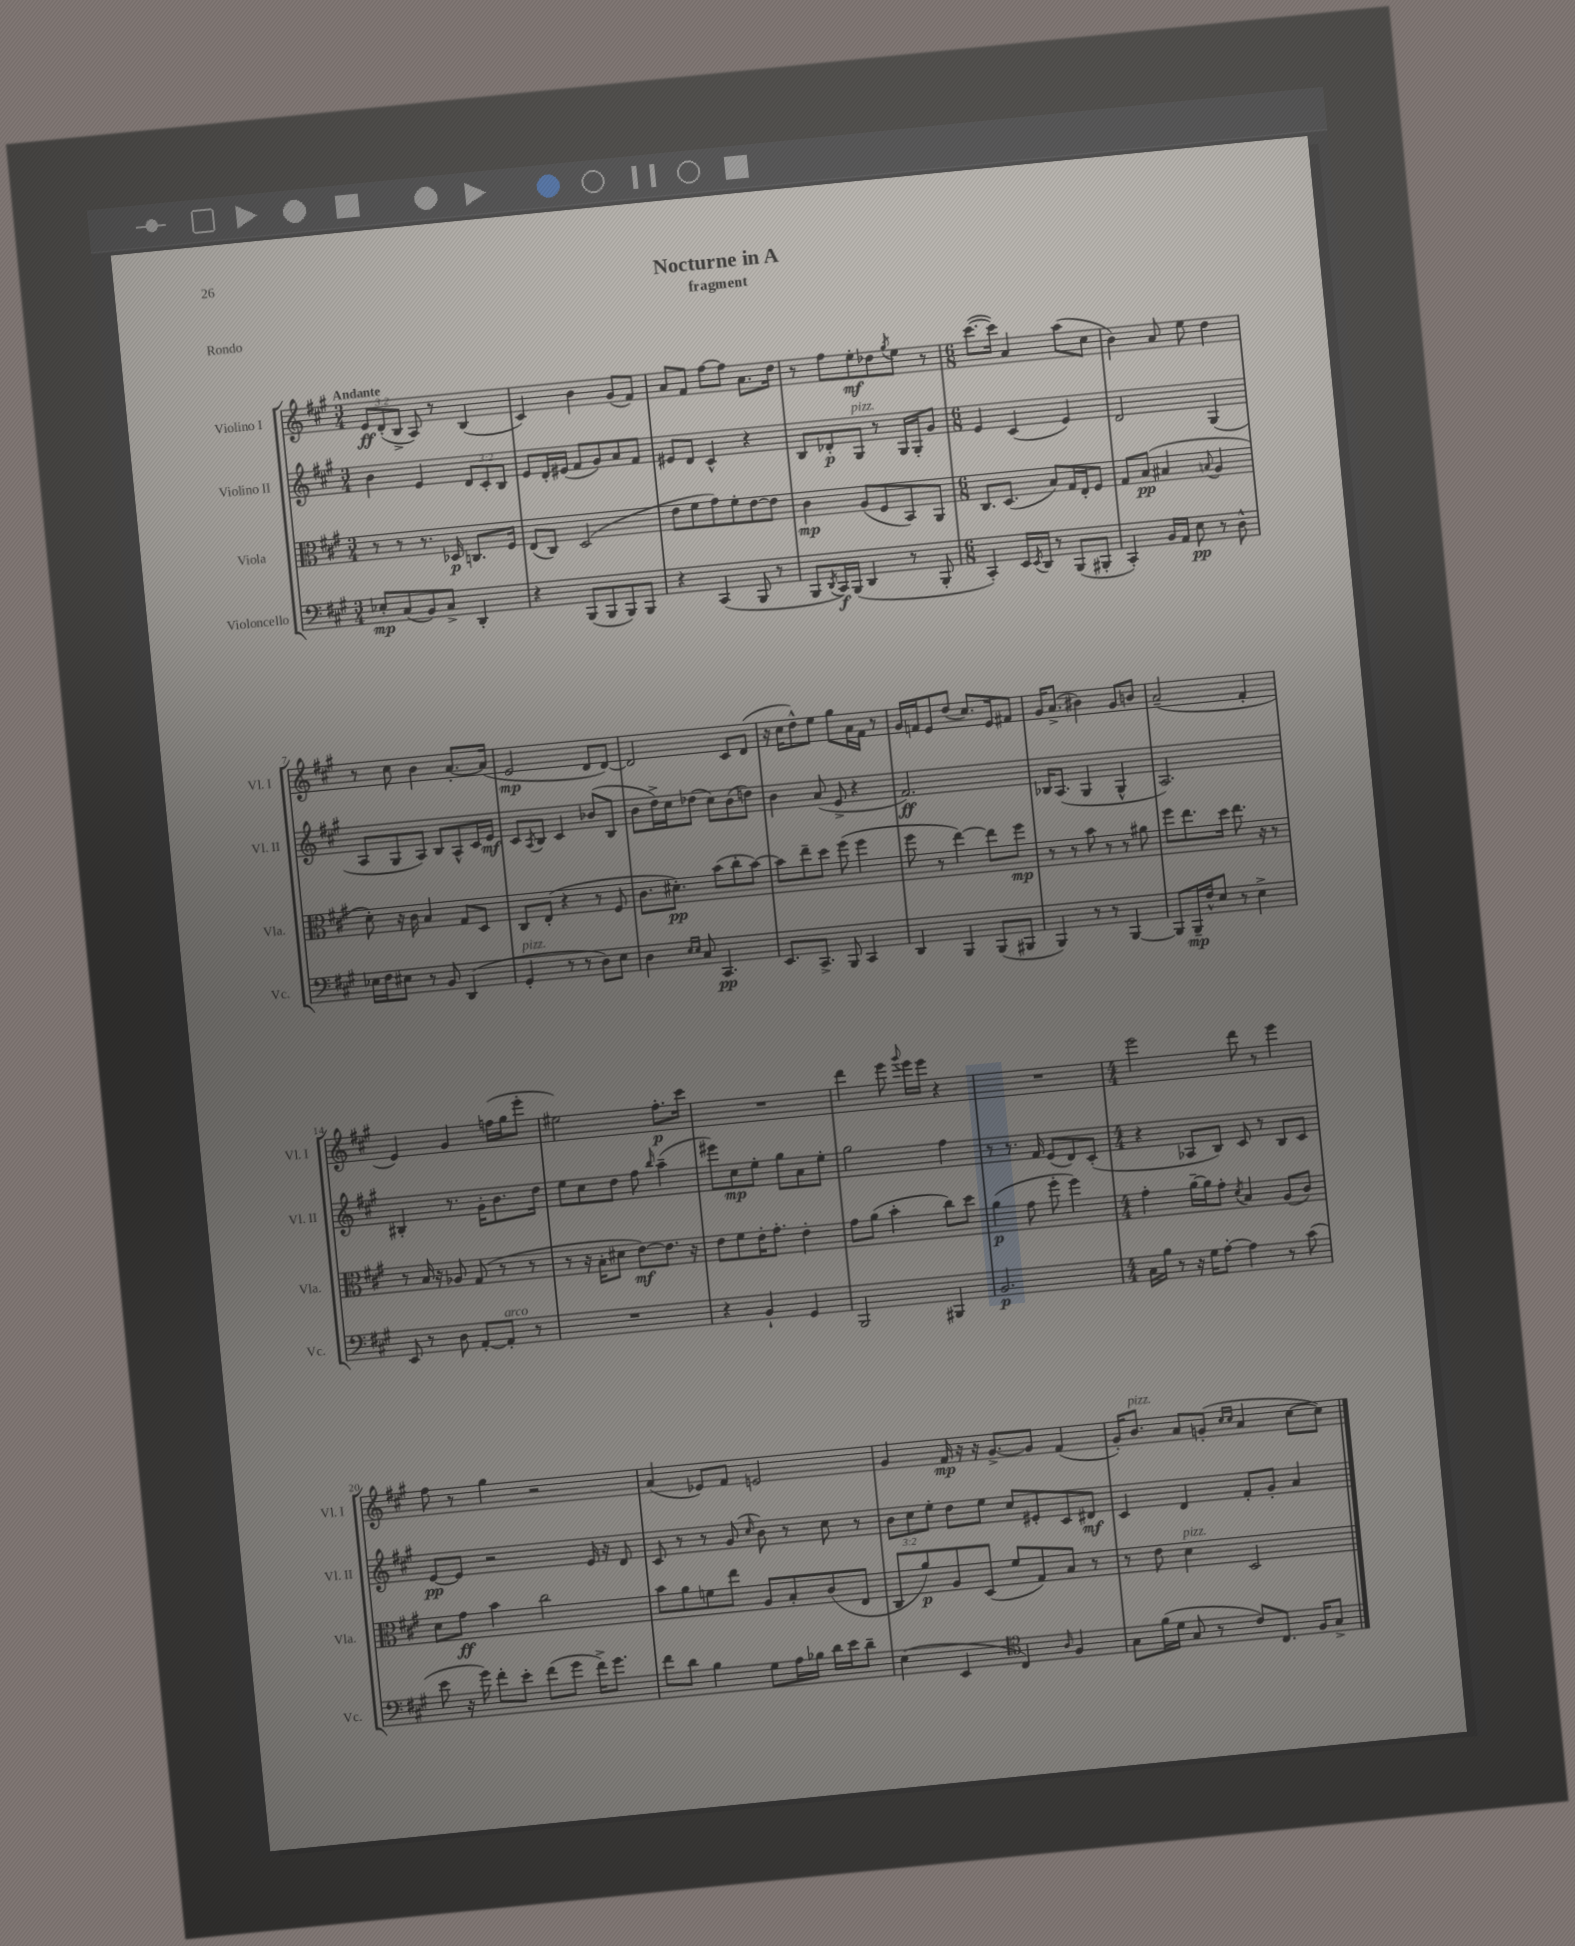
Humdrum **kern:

**kern	**dynam	**kern	**dynam	**kern	**dynam	**kern	**dynam
*part4	*part4	*part3	*part3	*part2	*part2	*part1	*part1
*staff4	*staff4	*staff3	*staff3	*staff2	*staff2	*staff1	*staff1
*I"Violoncello	*	*I"Viola	*	*I"Violino II	*	*I"Violino I	*
*I'Vc.	*	*I'Vla.	*	*I'Vl. II	*	*I'Vl. I	*
*clefF4	*	*clefC3	*	*clefG2	*	*clefG2	*
*k[f#c#g#]	*	*k[f#c#g#]	*	*k[f#c#g#]	*	*k[f#c#g#]	*
*M3/4	*	*M3/4	*	*M3/4	*	*M3/4	*
=1	=1	=1	=1	=1	=1	=1	=1
!	!	!	!	!	!	!LO:TX:a:B:t=Andante	!
8E-X'/L	mp	8r	.	4b\	.	12e/L	ff
.	.	.	.	.	.	(12d'/	.
(8C#/	.	8r	.	.	.	.	.
.	.	.	.	.	.	12B^/J	.
8BB/)	.	8.r	.	4e/	.	8A/)	.
8C#^/J	.	.	.	.	.	8r	.
.	.	16D-X/	p	.	.	.	.
4DD'/	.	8.Cn/L	.	12d/L	.	(4B/	.
.	.	.	.	12c#'/	.	.	.
.	.	.	.	12B/J	.	.	.
.	.	16F#/Jk	.	.	.	.	.
=2	=2	=2	=2	=2	=2	=2	=2
4r	.	(8E/L	.	8e/L	.	4c#/)	.
.	.	8C#/J)	.	16d'/L	.	.	.
.	.	.	.	(16e#X/JJ	.	.	.
(8BBB/L	.	(2D/	.	8f#/L	.	4b\	.
8BBB/	.	.	.	8g#/)	.	.	.
8BBB/)	.	.	.	8a/	.	(8g#/L	.
8BBB/J	.	.	.	8f#/J	.	8f#/J)	.
=3	=3	=3	=3	=3	=3	=3	=3
4r	.	8e\L	.	8e#X/L	.	8a/L	.
.	.	8f#\	.	8d/J	.	8f#/J	.
(4CC#/	.	8g#\)	.	4c#^^/	.	[8ff#\L	.
.	.	8f#'\	.	.	.	8ff#\J]	.
8BBB/	.	[8e\	.	4r	.	8.a\L	.
8r	.	8e\J]	.	.	.	.	.
.	.	.	.	.	.	16dd\Jk	.
=4	=4	=4	=4	=4	=4	=4	=4
8BBB/L	.	4c#\	mp	8B/L	.	8r	.
8qDD/	.	.	.	.	.	.	.
16CC#/L)	f	.	.	8d-X'/	p	8ff#\L	.
(16BBB/JJ	.	.	.	.	.	.	.
!	!	!	!	!LO:TX:a:i:t=pizz.	!	!	!
4DD/	.	(8A/L	.	8G#/J	.	8ee'\	mf
.	.	8F#/	.	8r	.	8dd-X\	.
.	.	.	.	.	.	8qgg#/	.
8r	.	8BB/)	.	16G#/LL	.	8ee\J	.
.	.	.	.	16G#'/J	.	.	.
8BBB'/	.	8AA/J	.	8g#/J	.	8r	.
=5	=5	=5	=5	=5	=5	=5	=5
*M6/8	*	*M6/8	*	*M6/8	*	*M6/8	*
4CC#'/)	.	8.C#/L	.	4e/	.	([8.ccc#\L	.
.	.	(8.D/J	.	.	.	16ccc#\Jk])	.
16EE/LL	.	.	.	(4c#/	.	4a/	.
8qEE/	.	.	.	.	.	.	.
16DD/JJ	.	.	.	.	.	.	.
8r	.	8B/L)	.	.	.	.	.
(8BBB/L	.	16G#/L	.	4e/)	.	(8aa\L	.
.	.	16E'/J	.	.	.	.	.
8BBB#X'/J	.	8F#/J	.	.	.	8cc#\J	.
=6	=6	=6	=6	=6	=6	=6	=6
4CC#'/)	.	8G#/L	.	2d/	.	4b\)	.
.	.	(8B/J	pp	.	.	.	.
16BB/LL	.	4B#X/	.	.	.	8a/	.
16AA/JJ	.	.	.	.	.	.	.
8E\	pp	.	.	.	.	8ee\	.
.	.	8qqBn/	.	.	.	.	.
8r	.	4A/	.	(4G#/	.	4dd\	.
8D^^\	.	.	.	.	.	.	.
!!LO:LB:g=z
=7	=7	=7	=7	=7	=7	=7	=7
16E-X\LL	.	8d'\)	.	8A/L	.	8r	.
16F#\J	.	.	.	.	.	.	.
8E#X\J	.	16r	.	8G#/	.	8cc#\	.
.	.	16c#\	.	.	.	.	.
8r	.	4B/	.	8A/J)	.	4b\	.
8BB/	.	.	.	8B/L	.	.	.
(4DD/	.	8G#/L	.	8A^^/	.	[8.a'/L	.
.	.	8D/J	.	16c#/L	.	.	.
.	.	.	.	16e/JJ	mf	(16a/Jk]	.
=8	=8	=8	=8	=8	=8	=8	=8
!LO:TX:a:i:t=pizz.	!	!	!	!	!	!	!
4GG#'/	.	8C#/L	.	8c#/L	.	2e/	mp
.	.	.	.	8qA/	.	.	.
.	.	(8E'/J	.	8B/J	.	.	.
8r	.	4r	.	4c#/	.	.	.
8r	.	.	.	.	.	.	.
8D\L)	.	8r	.	(8b-X/L	.	8d/L	.
8E\J	.	8F#/	.	8B/J	.	[8d/J)	.
=9	=9	=9	=9	=9	=9	=9	=9
4D\	.	8.c#\L	.	8b\L	.	2d/]	.
.	.	.	.	16dd^\L)	.	.	.
.	.	8.d#X'\J)	pp	16cc#\J	.	.	.
16qqE/LL	.	.	.	.	.	.	.
16qqE/JJ	.	.	.	.	.	.	.
8C#/	.	.	.	(8dd-X\J	.	.	.
4.CC#/	pp	(8b\L	.	8cc#\L)	.	.	.
.	.	8cc#'\	.	(8b\	.	8c#/L	.
.	.	[8b\J)	.	8ddn\J)	.	(8d/J	.
=10	=10	=10	=10	=10	=10	=10	=10
8.EE/L	.	8b\L]	.	4b\	.	16r	.
.	.	.	.	.	.	16cc#\KL	.
.	.	8ee~\	.	.	.	8dd^^\)	.
8.CC#^/J	.	.	.	.	.	.	.
.	.	8dd\J	.	(8a/	.	8ee\J	.
8BBB/	.	(8ff#\	.	8e^/	.	8gg#\L	.
4CC#/	.	4ff#\	.	4r	.	16a\L	.
.	.	.	.	.	.	16f#\JJ	.
.	.	.	.	.	.	8r	.
=11	=11	=11	=11	=11	=11	=11	=11
4DD/	.	8ff#\	.	2.f#/)	ff	16g#/LL	.
.	.	.	.	.	.	16fn/J	.
.	.	8r	.	.	.	8e/	.
4BBB/	.	[4ee\)	.	.	.	(8dd/J	.
.	.	.	.	.	.	8.cc#/L)	.
(8BBB/L	.	8ee\L]	.	.	.	.	.
.	.	.	.	.	.	16e/k	.
8BBB#X/J	.	8ff#\J	mp	.	.	8f#X/J	.
=12	=12	=12	=12	=12	=12	=12	=12
4BBB/)	.	8r	.	16B-X/KL	.	16g#/KL	.
.	.	.	.	(8.A/J	.	(8.a^/J	.
.	.	8r	.	.	.	.	.
8r	.	8b\	.	4G#/	.	4b#X\)	.
8r	.	8r	.	.	.	.	.
[4BBB/	.	8r	.	4G#^^/	.	8g#/L	.
.	.	8a#X\	.	.	.	8bn/J	.
=13	=13	=13	=13	=13	=13	=13	=13
8BBB/L]	.	8ff#\L	.	2.A/)	.	(2a~/	.
16BBB~/L	mp	8.ee\	.	.	.	.	.
16F#^^/J	.	.	.	.	.	.	.
8E/J	.	.	.	.	.	.	.
.	.	16dd\Jk	.	.	.	.	.
8r	.	8.ee\	.	.	.	.	.
4E^\	.	.	.	.	.	4f#'/	.
.	.	16r	.	.	.	.	.
.	.	8r	.	.	.	.	.
!!LO:LB:g=z
=14	=14	=14	=14	=14	=14	=14	=14
8EE/	.	8r	.	4B#X'/	.	4e/)	.
8r	.	16B/	.	.	.	.	.
.	.	16r	.	.	.	.	.
8D\	.	8A-X/	.	8.r	.	4g#/	.
[8AA'/L	.	(8G#/	.	.	.	.	.
.	.	.	.	16g#'\KL	.	.	.
!LO:TX:a:i:t=arco	!	!	!	!	!	!	!
8AA'/J]	.	8r	.	8.b\	.	(16ffn\LL	.
.	.	.	.	.	.	16gg#\J	.
8r	.	8r	.	.	.	8eee'\J	.
.	.	.	.	16dd\Jk	.	.	.
=15	=15	=15	=15	=15	=15	=15	=15
2.r	.	8r	.	8ee\L	.	2ee#X\)	.
.	.	16r	.	8cc#\	.	.	.
.	.	16B'\KL	.	.	.	.	.
.	.	8d#X\J	.	8dd\J	.	.	.
.	.	[8e\L)	mf	8ff#\	.	.	.
.	.	.	.	16qqbb/	.	.	.
.	.	8.e\J]	.	(4aa~\	.	8.ff#'\L	p
.	.	16r	.	.	.	16ccc#\Jk	.
=16	=16	=16	=16	=16	=16	=16	=16
4r	.	8e\L	.	8eee#X\L)	.	2.r	.
.	.	8f#\	.	8cc#\	mp	.	.
4BB`/	.	16e'\K	.	8ee'\J	.	.	.
.	.	8.g#'\J	.	.	.	.	.
.	.	.	.	8gg#\L	.	.	.
4GG#/	.	4e'\	.	8a\	.	.	.
.	.	.	.	8ee'\J	.	.	.
=17	=17	=17	=17	=17	=17	=17	=17
2BBB/	.	8g#\L	.	2gg#\	.	4ddd\	.
.	.	(8a\J	.	.	.	.	.
.	.	4b'\	.	.	.	8eee\	.
.	.	.	.	.	.	8qqggg#/	.
.	.	.	.	.	.	16eee\LL	.
.	.	.	.	.	.	16eee\JJ	.
4BBB#X/	.	8cc#\L)	.	4ff#\	.	4r	.
.	.	8dd\J	.	.	.	.	.
=18	=18	=18	=18	=18	=18	=18	=18
2.BB/	p	(4a\	p	8r	.	2.r	.
.	.	.	.	8.r	.	.	.
.	.	8g#\	.	.	.	.	.
.	.	.	.	16f#/	.	.	.
.	.	8ff#'\	.	(8e/L	.	.	.
.	.	4ff#\)	.	8d/)	.	.	.
.	.	.	.	(8c#'/J	.	.	.
=19	=19	=19	=19	=19	=19	=19	=19
*M4/4	*	*M4/4	*	*M4/4	*	*M4/4	*
16C#\LL	.	4g#'\	.	4r	.	2eee\	.
16B\JJ	.	.	.	.	.	.	.
8r	.	.	.	.	.	.	.
16r	.	[16a~\LL	.	8A-X/L	.	.	.
16G#\KL	.	16a\J]	.	.	.	.	.
[8A'\J	.	8g#'\J	.	8B/J)	.	.	.
.	.	8qd/	.	.	.	.	.
4A\]	.	4B/	.	8c#/	.	8ddd\	.
.	.	.	.	8r	.	8r	.
8r	.	(8A/L	.	8B/L	.	4eee\	.
(8c#\	.	8c#/J)	.	8c#/J	.	.	.
!!LO:LB:g=z
=20	=20	=20	=20	=20	=20	=20	=20
8e\	.	8d\L	.	[8e/L	pp	8ff#\	.
16r	.	8g#\J	ff	8e/J]	.	8r	.
16g#\)	.	.	.	.	.	.	.
8f#'\L	.	4b\	.	2r	.	4gg#\	.
8e'\J	.	.	.	.	.	.	.
(8f#\L	.	2cc#\	.	.	.	2r	.
8g#\J	.	.	.	.	.	.	.
16f#^\KL)	.	.	.	16e/	.	.	.
8.g#\J	.	.	.	16r	.	.	.
.	.	.	.	8d/	.	.	.
=21	=21	=21	=21	=21	=21	=21	=21
8f#\L	.	8b\L	.	8c#/	.	(4a/	.
8d\J	.	8a\	.	8r	.	.	.
4B\	.	8fn\	.	8r	.	8e-X/L)	.
.	.	8ee\J	.	(8g#/	.	8f#/J	.
.	.	.	.	16qqcc#/	.	.	.
8G#\L	.	8A/L	.	8b\)	.	2en/	.
16A\L	.	8B'/	.	8r	.	.	.
16B-X\JJ	.	.	.	.	.	.	.
16d\LL	.	(8c#/	.	8cc#\	.	.	.
16e\J	.	.	.	.	.	.	.
8d~\J	.	8E/J	.	8r	.	.	.
=22	=22	=22	=22	=22	=22	=22	=22
(4E\	.	8C#/L	.	12b\L	.	4g#/	.
.	.	.	.	12cc#\	.	.	.
.	.	8a/)	p	.	.	.	.
.	.	.	.	12ee'\J	.	.	.
4EE/	.	8A/	.	8dd\L	.	16f#/	mp
.	.	.	.	.	.	16r	.
.	.	(8D/J	.	8ee\J	.	16r	.
.	.	.	.	.	.	[8.g#^/L	.
*clefC4	*	*	*	*	*	*	*
4C#/)	.	8f#/L	.	8cc#/L	.	.	.
.	.	8G#/)	.	8e#X'/	.	8g#/J]	.
16qqA/	.	.	.	.	.	.	.
4F#/	.	8B/J	.	8c#/	.	(4f#/	.
.	.	8r	.	8d#X/J	mf	.	.
=23	=23	=23	=23	=23	=23	=23	=23
8G#\L	.	8r	.	4c#/	.	16g#'/KL)	.
!	!	!	!	!	!	!LO:TX:a:i:t=pizz.	!
.	.	.	.	.	.	8.b/J	.
(16f#\L	.	8e\	.	.	.	.	.
16d\JJ	.	.	.	.	.	.	.
!	!	!LO:TX:a:i:t=pizz.	!	!	!	!	!
8G#/	.	4d\	.	4d/	.	8a/L	.
8r	.	.	.	.	.	(8gn'/J	.
.	.	.	.	.	.	16qqcc#/LL	.
.	.	.	.	.	.	16qqcc#/JJ	.
8c#/L)	.	2D/	.	8f#'/L	.	4a/	.
8.C#/J	.	.	.	8g#'/J	.	.	.
.	.	.	.	4a/	.	[8cc#\L	.
16F#/KL	.	.	.	.	.	.	.
8G#^/J	.	.	.	.	.	8cc#\J])	.
==	==	==	==	==	==	==	==
*-	*-	*-	*-	*-	*-	*-	*-
